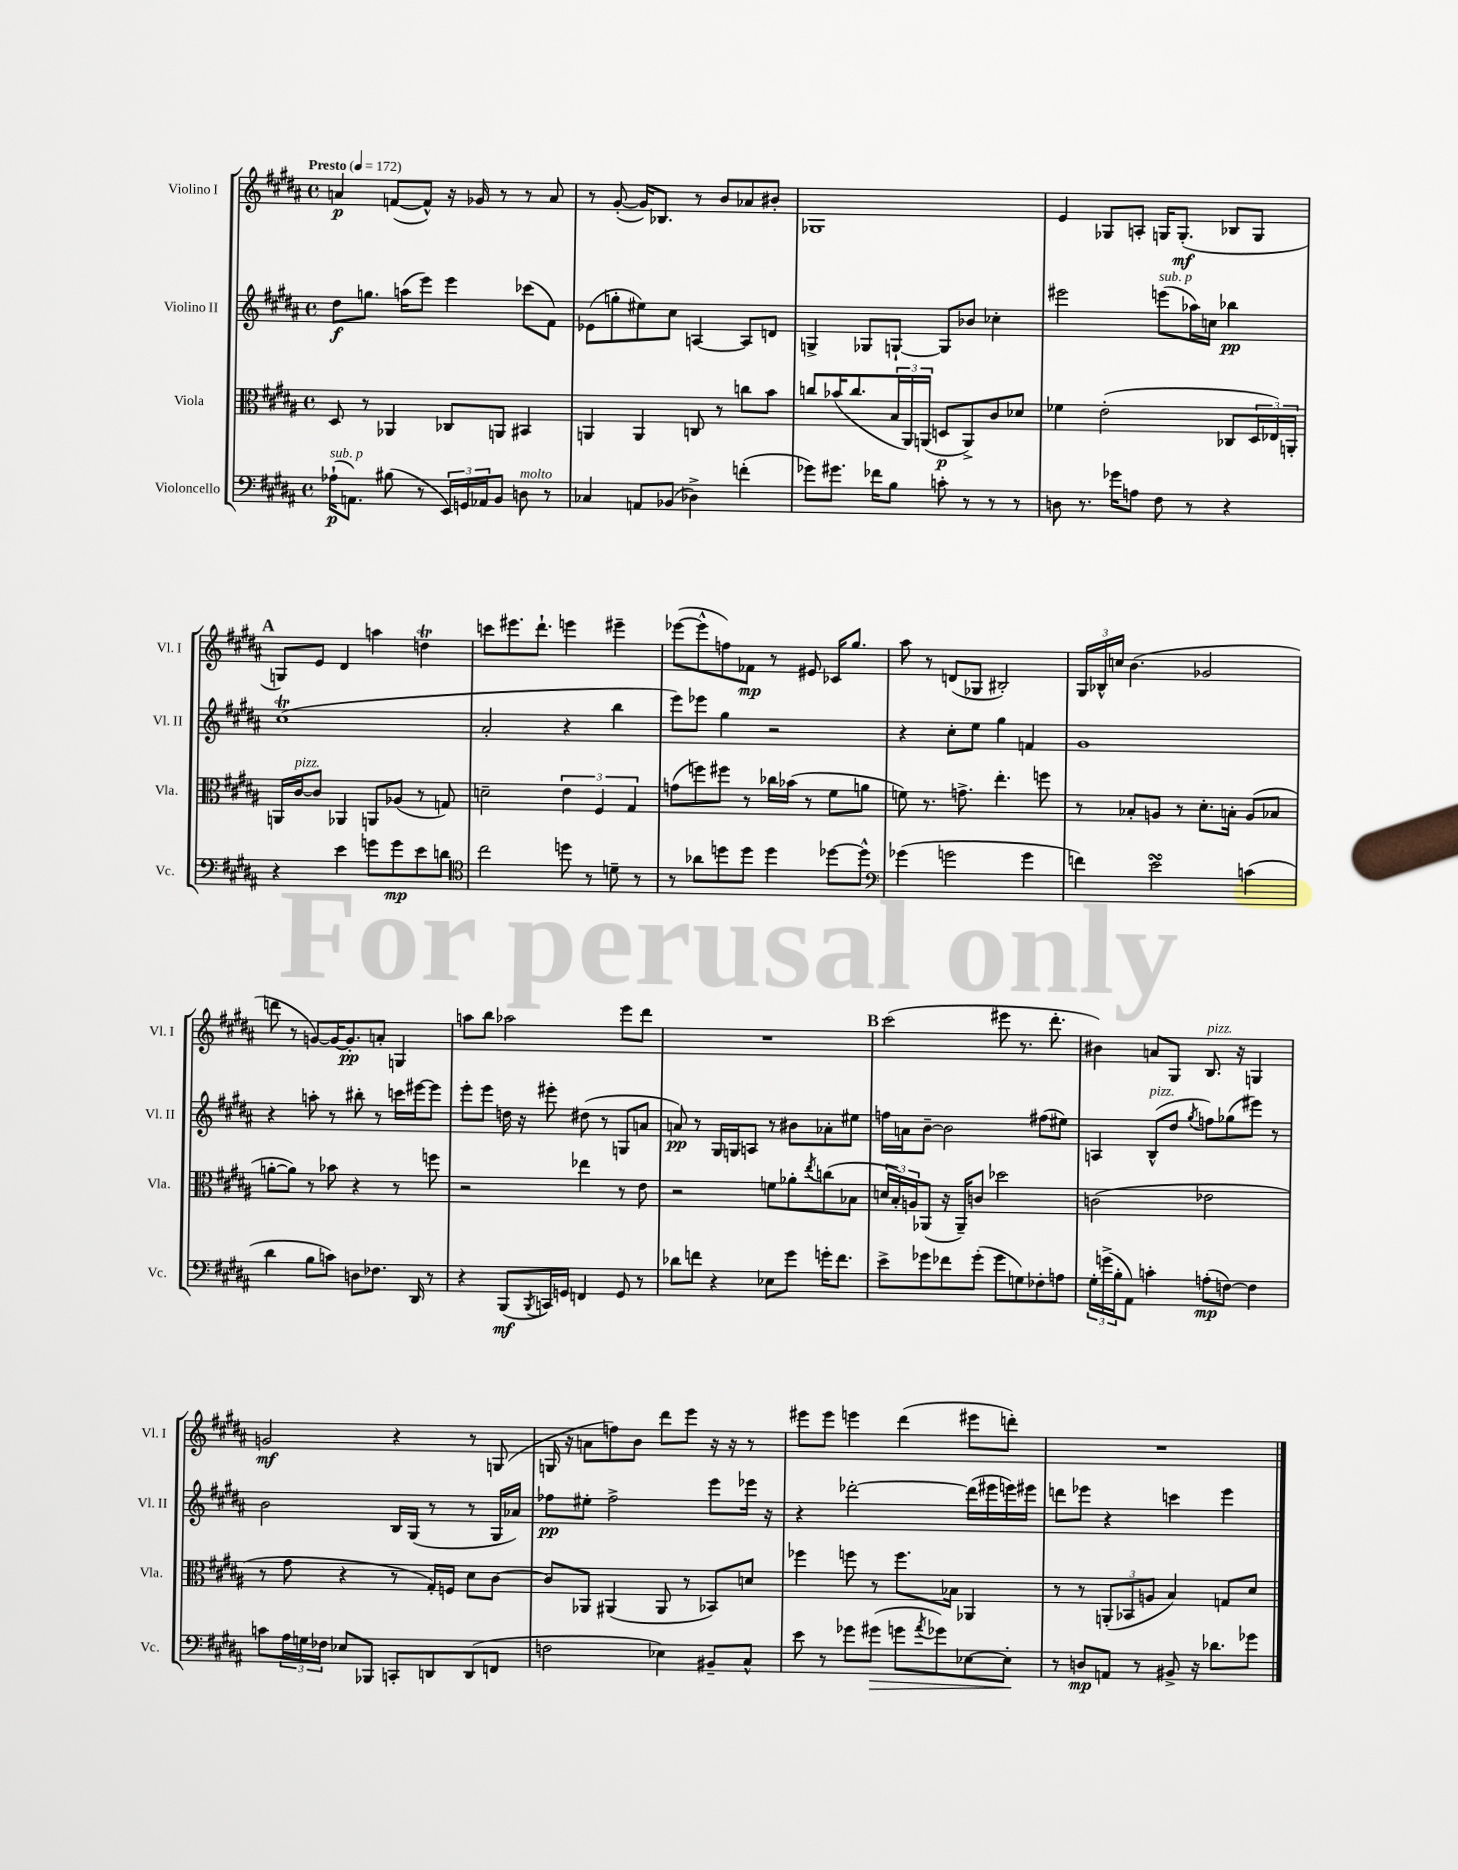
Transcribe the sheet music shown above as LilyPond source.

<<
\new StaffGroup <<
\new Staff = "s0" \with { instrumentName = "Violino I" shortInstrumentName = "Vl. I" } {
    \clef treble \key b \major \defaultTimeSignature \time 4/4 \tempo "Presto" 4 = 172
    a'4\p f'8~( f'8-^) r16 ges'16 r8 r8 a'8 |
    r8 gis'8~-.( gis'16) bes8. r8 b'8 aes'8 bis'8-. |
    ges1 |
    e'4 ges8 a8-. g16 g8.-.\mf( bes8 g8 |
    \mark \markup { \bold "A" } g8) e'8 dis'4 a''4 d''4\trill |
    c'''8 eis'''8. dis'''8.-! e'''4 eis'''4-- |
    ees'''8~( ees'''8-^ f''8) fes'8\mp r8 eis'8 ces'16 gis''8. |
    ais''8 r8 d'8( ges8 bis2-.) |
    \tuplet 3/2 { gis16 bes16-^ c''16 } b'4.( ges'2 |
    d'''8 r8 g'8~) g'16~ g'8.-.\pp a'8-. g4 |
    a''8 b''8 aes''2 e'''8 dis'''8 |
    R1 |
    \mark \markup { \bold "B" } cis'''2( eis'''8 r8. dis'''8.-. |
    bis'4) a'8 gis8 b8.^\markup { \italic "pizz." } r16 g4 |
    g'2\mf r4 r8 g8( |
    g16 r16 a'8 f''8) b'8 dis'''8 e'''8 r16 r16 r8 |
    eis'''8 eis'''8 e'''4 dis'''4( eis'''8 d'''8-.) |
    R1 \bar "|." |
}
\new Staff = "s1" \with { instrumentName = "Violino II" shortInstrumentName = "Vl. II" } {
    \clef treble \key b \major \defaultTimeSignature \time 4/4
    dis''8\f g''8. a''16( e'''8) e'''4 ces'''8( fis'8) |
    ees'8( g''8-. eis''8) cis''8 a4~ a8 d'8 |
    g4-> ges8 g8~-! g8 bes'8 ces''4-. |
    eis'''2 e'''8^\markup { \italic "sub. p" }( aes''16) c''16 bes''4\pp |
    \mark \markup { \bold "A" } cis''1\trill( |
    ais'2-. r4 b''4 |
    e'''8) ees'''8 gis''4 r2 |
    r4 cis''8-. e''8 gis''4 f'4 |
    gis'1 |
    r4 a''8-. r8 bis''8-. r8 c'''16 eis'''16~ eis'''8 |
    e'''8-. e'''8 d''16 r16 eis'''8-. dis''8( r8 g8 a'8 |
    a'8\pp) r8 gis16 g16 a8 r8 bis'8 aes'8-. eis''8 |
    \mark \markup { \bold "B" } f''16 a'16 b'8~-- b'2 fis''8( eis''8) |
    a4 b8-^^\markup { \italic "pizz." }( dis''8 \acciaccatura { gis''8 } f''8) ges''8( eis'''8) r8 |
    b'2 b16 gis16( r8 r8 gis16 aes'16) |
    fes''8\pp eis''8-. fes''2-> e'''8 ees'''16 r16 |
    r4 des'''2~-. des'''16( eis'''16 e'''16) eis'''16 |
    d'''8 ees'''8 r4 c'''4 ees'''4 \bar "|." |
}
\new Staff = "s2" \with { instrumentName = "Viola" shortInstrumentName = "Vla." } {
    \clef alto \key b \major \defaultTimeSignature \time 4/4
    dis8 r8 aes,4 ces8 a,8 bis,4 |
    a,4 a,4 c8 r8 c''8 b'8 |
    c''8 bes'16( c''8. \tuplet 3/2 { b16 ais,16) a,16( } d8\p a,8->) cis'8 des'8 |
    fes'4 e'2-.( ces8 \tuplet 3/2 { dis16 ees16) a,16-. } |
    \mark \markup { \bold "A" } a,16 cis'16~^\markup { \italic "pizz." } cis'8 aes,4 a,8 aes8( r8 g8) |
    d'2-- \tuplet 3/2 { e'4 fis4 gis4 } |
    g'8( f''8) fis''8 r8 ces''16 bes'16( r8 fis'8 a'8 |
    f'8) r8. g'8.-> e''4.-. f''8 |
    r8 bes8-. a8 r8 dis'8.-. b16-. a8( bes8 |
    a'8~-. a'8) r8 bes'8 r4 r8 f''8 |
    r2 ees''4 r8 e'8 |
    r2 f'8 aes'8-. \acciaccatura { e''8 } c''8( bes8 |
    \mark \markup { \bold "B" } \tuplet 3/2 { d'16 b16-.) a16 } aes,8( r16 aes,16--) c'8 des''2 |
    c'2( ees'2 |
    r8 gis'8 r4 r8 gis16-.) f16 dis'8 cis'8~ |
    cis'8 aes,8 ais,4( ais,8 r8 bes,8) d'8 |
    fes''4 f''8 r8 f''8. bes16 aes,4 |
    r8 r8 \tuplet 3/2 { a,8-.( bes,8 a8 } b4) g8 dis'8 \bar "|." |
}
\new Staff = "s3" \with { instrumentName = "Violoncello" shortInstrumentName = "Vc." } {
    \clef bass \key b \major \defaultTimeSignature \time 4/4
    aes16-!\p^\markup { \italic "sub. p" }( a,8.) bis8( r8 \tuplet 3/2 { e,16) g,16 aes,16 } b,8 d8^\markup { \italic "molto" } r8 |
    ces4 a,8 bes,8( des4->) f'4-.( |
    ges'8) gis'8. fes'16 b8 c'8-. r8 r8 r8 |
    d8 r8. ges'16 a8 fis8 r8 r4 |
    \mark \markup { \bold "A" } r4 e'4 g'8 g'8\mp e'8 d'8 |
    \clef tenor cis''2 d''8 r8 d'8-- r8 |
    r8 aes'8 d''8 d''8 d''4 des''8~ des''8-^ |
    \clef bass ges'4( g'2 g'4 |
    f'4) e'2\turn c'4( |
    dis'4 b8 c'8) d8 fes8. dis,16 r8 |
    r4 b,,8\mf( \acciaccatura { b,,8 } c,16) g,16 f,4 g,8 r8 |
    des'8 f'8 r4 ees8 gis'8 g'16-. f'8. |
    \mark \markup { \bold "B" } e'8-> ges'8 fes'8 ges'8-.( ges'8 g8) fes8-. a8 |
    \tuplet 3/2 { gis16-. g'16->( b16-. } ais,8) c'4-. a8-.\mp( f8~) f4 |
    c'8 \tuplet 3/2 { ais16 g16 fes16 } ees8 bes,,8 c,8-. d,8 d,8( f,8 |
    f2 ees4) bis,8-- cis8-^ |
    e'8 r8 ges'8 gis'8\>( g'8 \acciaccatura { ais'8 } ges'8) ees8~ ees8-.\! |
    r8 d8\mp a,8 r8 bis,8-> r16 des'8. ges'8 \bar "|." |
}
>>
>>
\layout { \context { \Score \remove "Bar_number_engraver" } }
